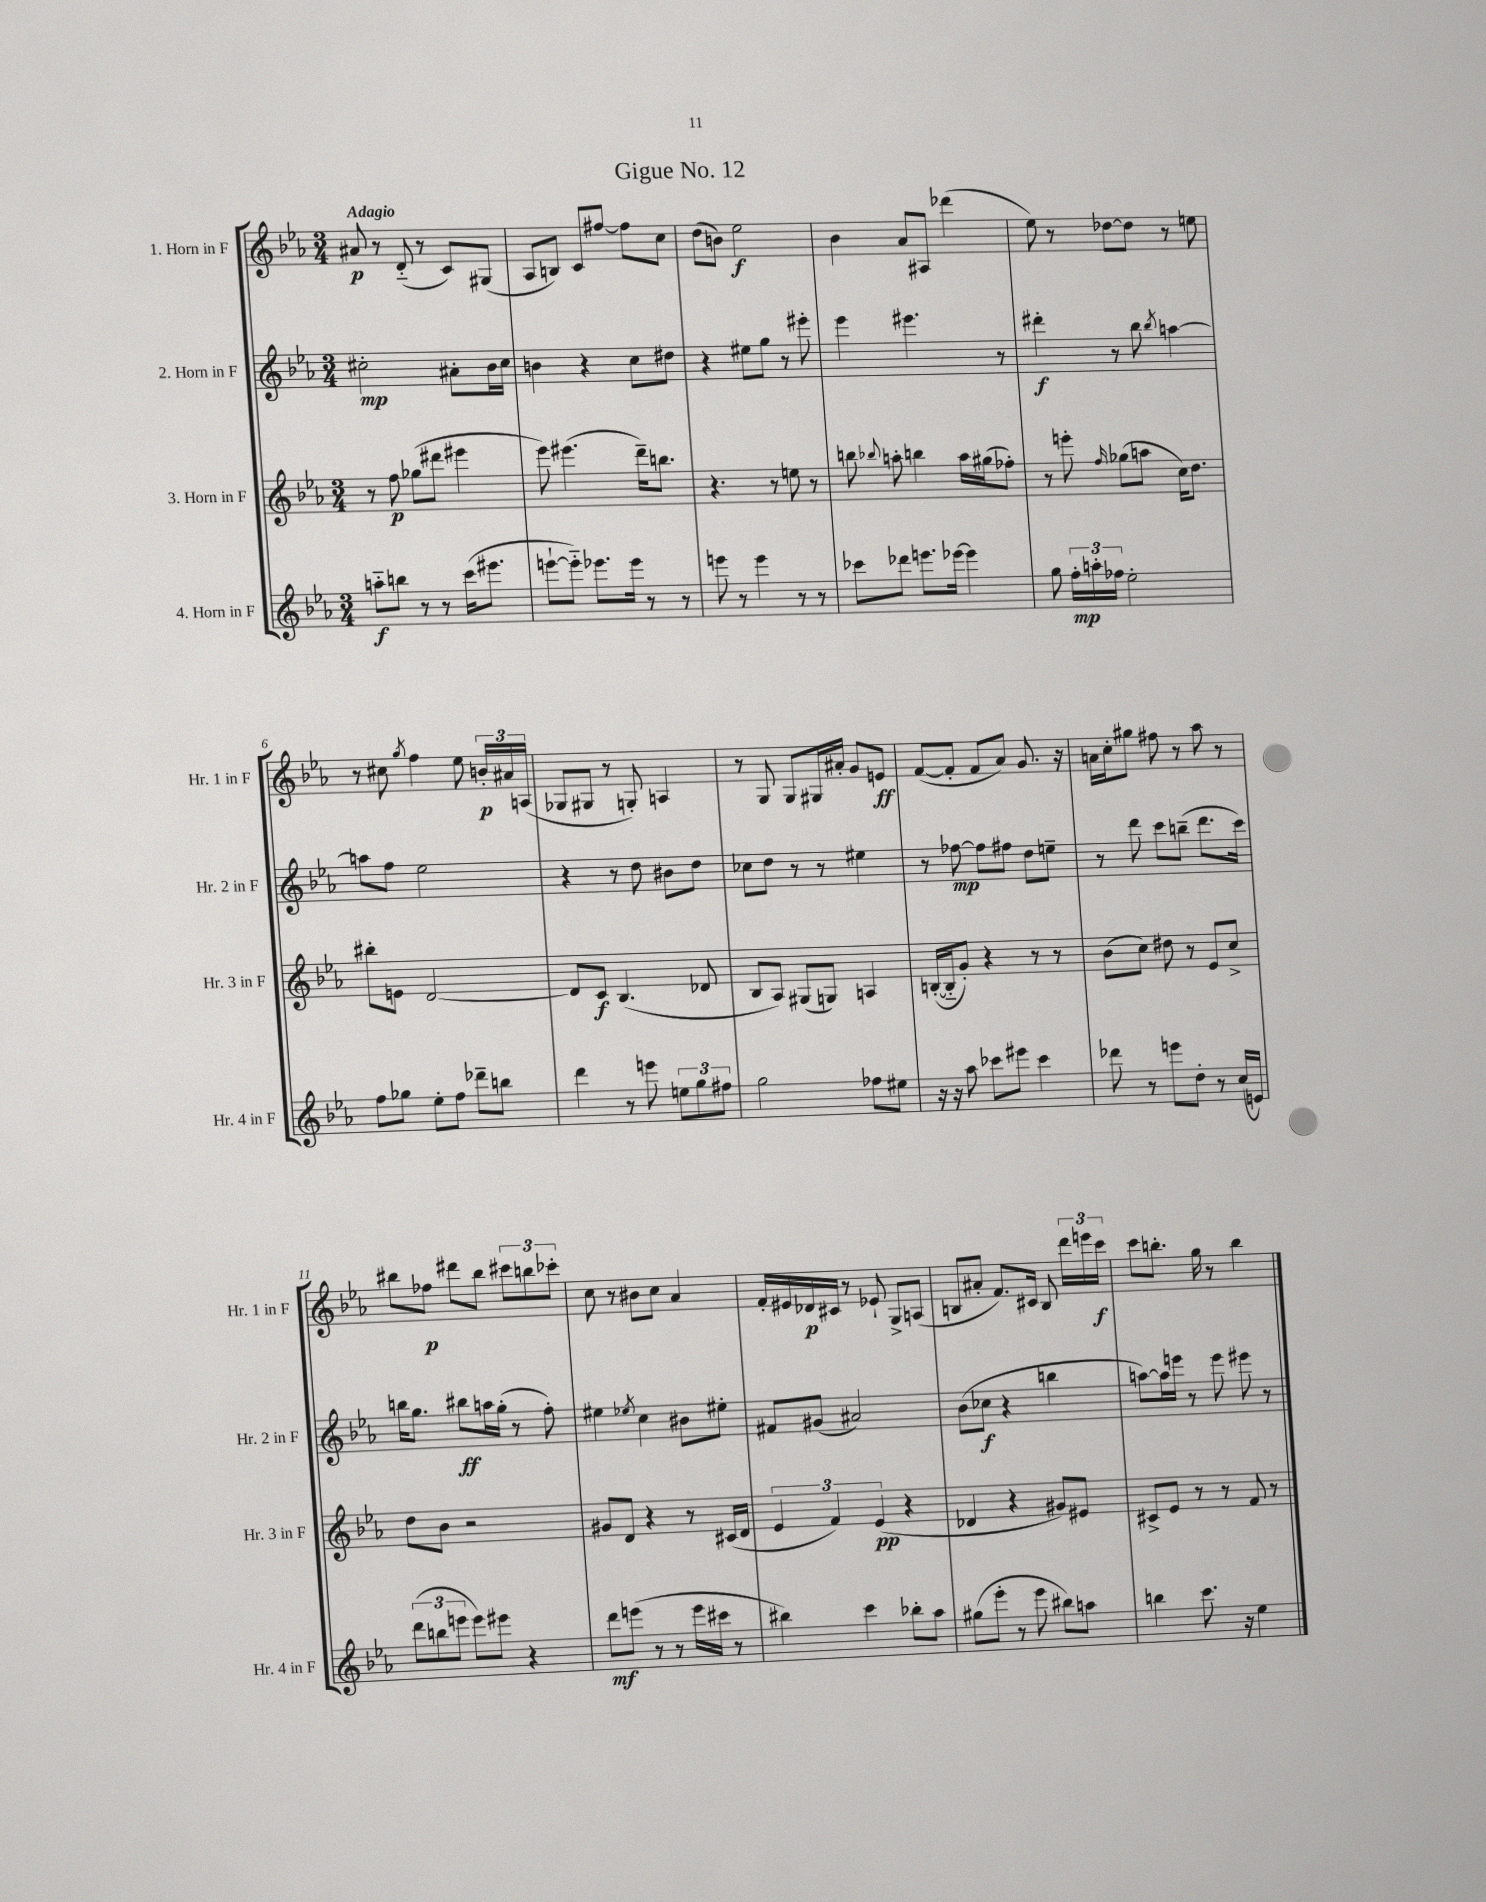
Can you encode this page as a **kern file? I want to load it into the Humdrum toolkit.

**kern	**kern	**kern	**kern
*staff4	*staff3	*staff2	*staff1
*clefG2	*clefG2	*clefG2	*clefG2
*k[b-e-a-]	*k[b-e-a-]	*k[b-e-a-]	*k[b-e-a-]
*M3/4	*M3/4	*M3/4	*M3/4
8aa'~\L	8r	2cc#'\	8a#/
8bb\J	8ff\	.	8r
8r	(8gg-\L	.	(8d'~/
8r	8ddd#\J	.	8r
(16ccc\LK	4eee#\	8a#'\L	8c/L)
8.eee#\J	.	.	.
.	.	16b-\L	(8G#/J
.	.	16cc#\JJ	.
=	=	=	=
[8eee`\L	8eee-\)	4b\	8A-/L
8eee'~\]J)	(4.eee#\	.	8B/J)
8.eee-\L	.	4r	8c/L
.	.	.	[8ff#/J
16eee-\Jk	.	.	.
8r	16ddd~\LK)	8cc\L	8ff#\]L
.	8.bb\J	.	.
8r	.	8dd#\J	8cc\J
=	=	=	=
8eee\	4.r	4r	(8dd\L
8r	.	.	8b\J)
4eee\	.	8ee#\L	2ee-\
.	8r	8gg\J	.
8r	8ee\	8r	.
8r	8r	8eee#'\	.
=	=	=	=
8ccc-\L	8bb\	4eee-\	4b-\
.	8qqbb-/	.	.
8ddd-\J	8aa'\	.	.
8.eee\L	4bb\	4.eee#\	8a-/L
.	.	.	8A#/J
[16eee-\Jk	.	.	.
4eee-\]	16aa\LL	.	(4ddd-\
.	(16gg#\J	.	.
.	8ff-'\J)	8r	.
=	=	=	=
8gg\	8r	4ddd#'\	8ee-\)
24ff'\LL	8eee'\	.	8r
24aa'\	.	.	.
24ff-\JJ	.	.	.
.	16qqff/	.	.
2ee-'\	(8gg-\L	8r	[8dd-\L
.	8aa\J	8bb-\	8dd-\]J
.	.	8qbb-/	.
.	16cc\LK)	[4aa\	8r
.	8.dd\J	.	.
.	.	.	8ee\
=	=	=	=
8ff\L	8bb#'\L	8aa\]L	8r
8gg-\J	8e\J	8ff\J	8cc#\
.	.	.	8qgg/
8ee-'\L	[2d/	2ee-\	4ff\
8ff\J	.	.	.
8ddd-~\L	.	.	8ee-\
8bb\J	.	.	24b'/LL
.	.	.	24a#/
.	.	.	(24A/JJ
=	=	=	=
4ddd\	8d/]L	4r	8G-/L
.	8c/J	.	8G#/J
8r	(4.B-/	8r	8r
8eee\	.	8dd\	8G'/)
12ee\L	.	8b#\L	4A/
12gg\	.	.	.
.	8d-/	8dd\J	.
12ff#\J	.	.	.
=	=	=	=
2gg\	8B-/L	8cc-\L	8r
.	8A-/J)	8dd\J	8G/
.	(8G#/L	8r	8G/L
.	8G/J)	8r	16G#/L
.	.	.	16a#'/JJ
8ff-\L	4A/	4ee#\	8g/L
8ee#\J	.	.	8e/J
=	=	=	=
16r	([16B'/LL	8r	([8f/L
16r	16B'~/]J	.	.
8aa-\	8g'/J)	[8ff-\	8f'/]J
8ccc-\L	4r	8ff-\]L	8f/L
8eee#\J	.	8ff#\J	8a-/J)
4ccc-\	8r	8dd\L	8.g/
.	8r	8ee~\J	.
.	.	.	16r
=	=	=	=
8ddd-\	(8b-\L	8r	16a\LL
.	.	.	16cc'\J
8r	8cc\J)	8ddd\	8gg#\J
8eee\L	8dd#\	8ccc\L	8ff#\
8dd'\J	8r	(8bb~\J	8r
8r	8e-/L	8.ddd\L	8aa-\
(16cc/LL	8cc^/J	.	8r
16e/JJ)	.	16ccc\Jk)	.
=	=	=	=
(12ddd\L	8dd\L	16bb\LK	8bb#\L
.	.	8.gg\J	.
12bb\	.	.	.
.	8b-\J	.	8ff-\J
12eee\J	.	.	.
8eee\L)	2r	8bb#\L	8ddd#\L
8eee#\J	.	16aa\L	8bb#\J
.	.	(16gg'\JJ	.
4r	.	8r	12ccc#\L
.	.	.	12bb\
.	.	8ff'\)	.
.	.	.	12ccc-'\J
=	=	=	=
8ddd\L	8g#/L	4ee#\	8cc\
(8eee\J	8d/J	.	8r
.	.	8qee-/	.
8r	4r	4cc\	8b#\L
8r	.	.	8cc\J
16eee\LL	8r	8b#\L	4a-/
16ccc#\JJ	.	.	.
8r	(16c#/LL	8ee#'\J	.
.	16d/JJ	.	.
=	=	=	=
4bb#\)	6e-/	8f#/L	16f'/LL
.	.	.	16e#/
.	.	(8g#/J	16d-/
.	6f/)	.	.
.	.	.	16c#/JJ
4ccc\	.	2a#/)	8r
.	(6e-/	.	.
.	.	.	8e-`/
8bb-'\L	4r	.	8G^/L
8aa-\J	.	.	(8A/J
=	=	=	=
(8gg#\L	4d-/	(8b-\L	8B/L
8eee-'\J	.	8cc-\J	8a#'/J
8r	4r	4r	8.f/L)
8eee-\	.	.	.
.	.	.	16c#/Jk
8bb#\L)	8g#/L)	4bb\	8B/
8aa\J	8e#/J	.	24ddd\LL
.	.	.	24eee\
.	.	.	24ccc\JJ
=	=	=	=
4bb\	8c#^/L	[8aa\L)	8ccc\L
.	8e-/J	16aa\]L	8.bb'\J
.	.	16eee\JJ	.
8.ccc\	8r	8r	.
.	.	.	16gg\
.	8r	8eee\	8r
16r	.	.	.
4ee-\	8f/	8eee#\	4bb\
.	8r	8r	.
==	==	==	==
*-	*-	*-	*-
